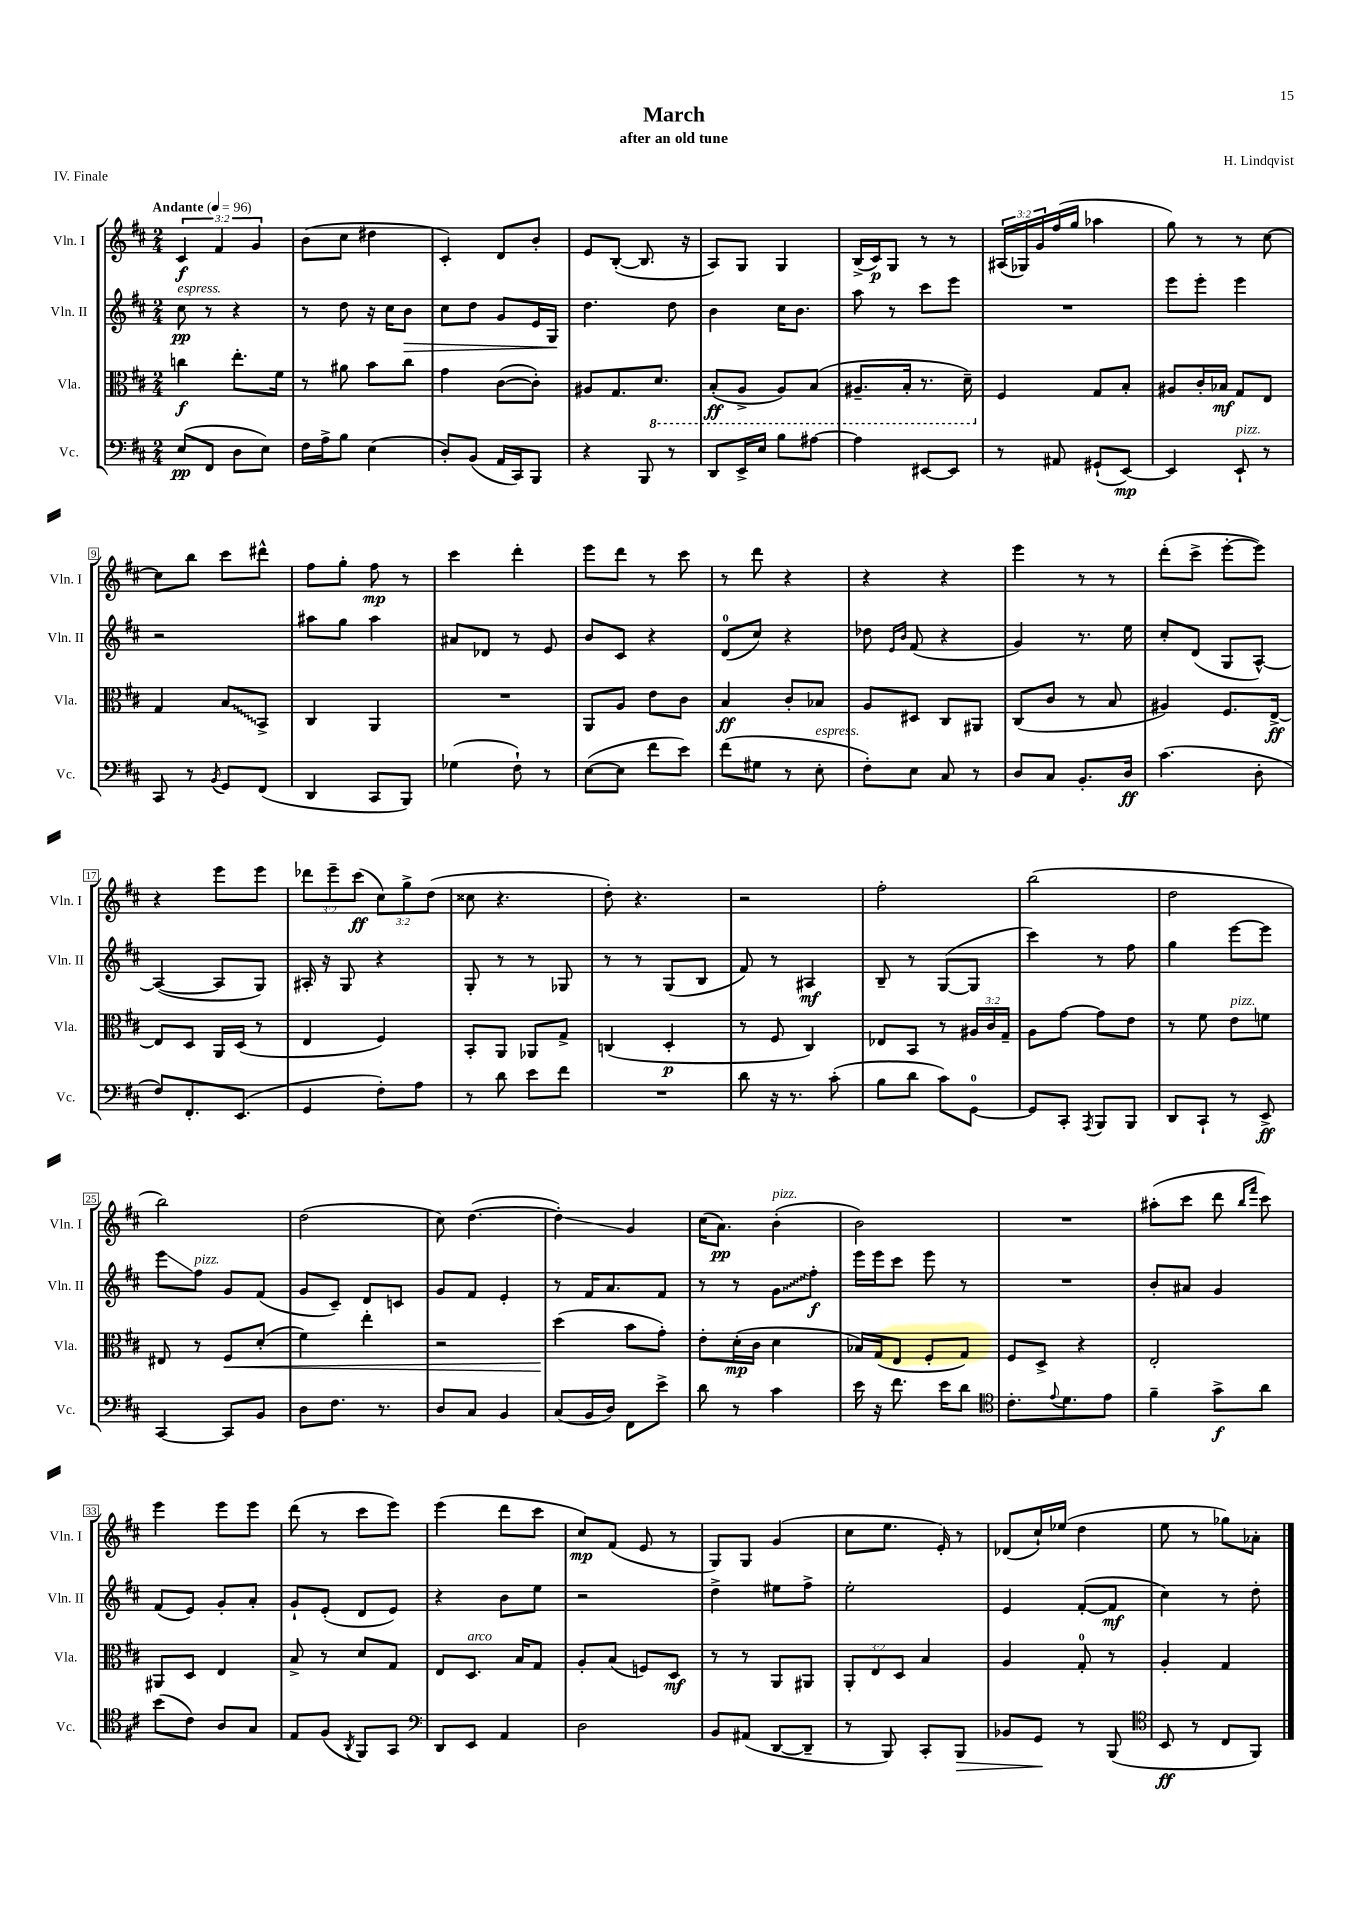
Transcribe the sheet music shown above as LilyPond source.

\header { title = "March" composer = "H. Lindqvist" subtitle = "after an old tune" piece = "IV. Finale" }
<<
\new StaffGroup <<
\new Staff = "s0" \with { instrumentName = "Vln. I" shortInstrumentName = "Vln. I" } {
    \clef treble \key d \major \numericTimeSignature \time 2/4 \override Staff.TupletNumber.text = #tuplet-number::calc-fraction-text \tempo "Andante" 4 = 96
    \tuplet 3/2 { cis'4\f fis'4 g'4 } |
    b'8( cis''8 dis''4 |
    cis'4-.) d'8 b'8-. |
    e'8 b8~-.( b8. r16 |
    a8) g8 g4 |
    b16->( cis'16\p) g8 r8 r8 |
    \tuplet 3/2 { ais16( ges16) g'16 } fis''16( g''16 aes''4 |
    g''8) r8 r8 cis''8~ |
    cis''8 b''8 cis'''8 dis'''8-^ |
    fis''8 g''8-. fis''8\mp r8 |
    cis'''4 d'''4-. |
    e'''8 d'''8 r8 cis'''8 |
    r8 d'''8 r4 |
    r4 r4 |
    e'''4 r8 r8 |
    d'''8-.( cis'''8-> e'''8~-. e'''8) |
    r4 e'''8 e'''8 |
    \tuplet 3/2 { des'''8 e'''8-- cis'''8\ff( } \tuplet 3/2 { cis''8) g''8-> d''8( } |
    cisis''8 r4. |
    d''8-.) r4. |
    r2 |
    fis''2-. |
    b''2( |
    d''2 |
    b''2) |
    d''2( |
    cis''8) d''4.~( |
    d''4-.\glissando) g'4 |
    cis''16( a'8.\pp) b'4-.^\markup { \italic "pizz." }( |
    b'2) |
    R2 |
    ais''8-.( cis'''8 d'''8 \grace { b''16 fis'''16 } cis'''8) |
    e'''4 e'''8 e'''8 |
    d'''8( r8 cis'''8 e'''8) |
    e'''4( d'''8 cis'''8 |
    cis''8\mp) fis'8( e'8 r8 |
    g8) g8 g'4( |
    cis''8 e''8. e'16-.) r8 |
    des'8( cis''16-!) ees''16( d''4 |
    e''8 r8 ges''8) aes'8-. \bar "|." |
}
\new Staff = "s1" \with { instrumentName = "Vln. II" shortInstrumentName = "Vln. II" } {
    \clef treble \key d \major \numericTimeSignature \time 2/4
    cis''8\pp^\markup { \italic "espress." } r8 r4 |
    r8 d''8 r16 cis''16 b'8\> |
    cis''8 d''8 g'8 e'16 g16\! |
    d''4. d''8 |
    b'4 cis''16 b'8. |
    a''8 r8 cis'''8 e'''8 |
    R2 |
    e'''8 e'''8-. e'''4 |
    r2 |
    ais''8 g''8 ais''4 |
    ais'8 des'8 r8 e'8 |
    b'8 cis'8 r4 |
    d'8-0( cis''8) r4 |
    des''8 \grace { e'16 b'16 } fis'8( r4 |
    g'4) r8. e''16 |
    cis''8-. d'8( g8 a8~-^) |
    a4~( a8 g8) |
    ais16-. r16 g8 r4 |
    g8-. r8 r8 ges8 |
    r8 r8 g8( b8 |
    fis'8) r8 ais4\mf |
    b8-- r8 g8~( g8 |
    cis'''4) r8 fis''8 |
    g''4 e'''8~ e'''8 |
    e'''8\glissando fis''8^\markup { \italic "pizz." } g'8 fis'8( |
    g'8 cis'8--) d'8 c'8 |
    g'8 fis'8 e'4-. |
    r8 fis'16 a'8. fis'8 |
    r8 r8 \once \override Glissando.style = #'zigzag g'8\glissando fis''8-.\f |
    e'''16 e'''16 cis'''8 e'''8 r8 |
    R2 |
    b'8-. ais'8 g'4 |
    fis'8( e'8) g'8-. a'8-. |
    g'8-! e'8-.( d'8 e'8) |
    r4 b'8 e''8 |
    r2 |
    d''4-> eis''8 fis''8-> |
    e''2-. |
    e'4 fis'8~-.( fis'8\mf |
    cis''4) r8 d''8-. \bar "|." |
}
\new Staff = "s2" \with { instrumentName = "Vla." shortInstrumentName = "Vla." } {
    \clef alto \key d \major \numericTimeSignature \time 2/4 \override Staff.TupletNumber.text = #tuplet-number::calc-fraction-text
    c''4\f e''8.-. fis'16 |
    r8 ais'8 b'8 cis''8 |
    g'4 cis'8~( cis'8-.) |
    ais8 g8. \ottava #-1 d8. |
    b,8-.\ff( a,8-> a,8) b,8( |
    ais,8.-- b,16-. r8. d16--) \ottava #0 |
    fis4 g8 b8-. |
    ais8 cis'16-. bes16\mf g8 e8 |
    g4 \once \override Glissando.style = #'zigzag b8\glissando b,8-> |
    cis4 a,4 |
    R2 |
    a,8 a8 e'8 cis'8 |
    b4\ff cis'8-. bes8 |
    a8 dis8 cis8 ais,8 |
    cis8( cis'8 r8 b8 |
    ais4) fis8. e16~->\ff |
    e8 d8 a,16 d16( r8 |
    e4 fis4) |
    b,8-. a,8 aes,8 g8-> |
    c4( d4-.\p |
    r8 fis8 cis4) |
    ees8 b,8 r8 \tuplet 3/2 { ais16 cis'16 g16-- } |
    a8 g'8~ g'8 e'8 |
    r8 fis'8 e'8^\markup { \italic "pizz." } f'8 |
    eis8 r8 fis8\< d'8-.( |
    fis'4) e''4-. |
    r2 |
    d''4\!( b'8 g'8-.) |
    e'8-. d'16-.\mp( cis'16 d'4 |
    bes16) g16( e8 fis8-. g8) |
    fis8 d8-> r4 |
    e2-. |
    ais,8 d8 e4 |
    b8-> r8 d'8 g8 |
    e8 d8.^\markup { \italic "arco" } b16 g8 |
    a8-. b8( f8) d8\mf |
    r8 r8 a,8 ais,8 |
    \tuplet 3/2 { a,8-. e8 d8 } b4 |
    a4 g8-0-. r8 |
    a4-. g4 \bar "|." |
}
\new Staff = "s3" \with { instrumentName = "Vc." shortInstrumentName = "Vc." } {
    \clef bass \key d \major \numericTimeSignature \time 2/4
    e8\pp( fis,8 d8 e8) |
    fis16 a16-> b8 e4( |
    d8-.) b,8( a,16 cis,16) b,,8 |
    r4 b,,8 r8 |
    d,8 e,16-> e16 b8 ais8~ |
    ais4 eis,8~ eis,8 |
    r8 ais,8 gis,8-!( e,8~\mp) |
    e,4 e,8-!^\markup { \italic "pizz." } r8 |
    cis,8 r8 \acciaccatura { b,8 } g,8 fis,8( |
    d,4 cis,8 b,,8) |
    ges4( fis8-!) r8 |
    e8~( e8 fis'8 e'8) |
    fis'8( gis8 r8 e8-.^\markup { \italic "espress." } |
    fis8-.) e8 cis8 r8 |
    d8 cis8 b,8.-. d16\ff |
    cis'4.( d8-. |
    fis8) fis,8.-. e,8.( |
    g,4 fis8-.) a8 |
    r8 d'8 e'8 fis'8 |
    R2 |
    d'8 r16 r8. cis'8-.( |
    b8 d'8 cis'8) g,8-0~ |
    g,8 cis,8-. \acciaccatura { a,,8 } b,,8 b,,8 |
    d,8 cis,8-! r8 e,8->\ff |
    cis,4~ cis,8 b,8 |
    d8 fis8. r8. |
    d8 cis8 b,4 |
    cis8( b,16 d16) fis,8 e'8-> |
    d'8 r8 cis'4 |
    e'16 r16 fis'8. e'16 d'8 |
    \clef tenor cis'8.-. \appoggiatura { e'8 } d'8. e'8 |
    fis'4-- g'8->\f a'8 |
    b'8( cis'8) a8 g8 |
    e8 fis8( \acciaccatura { a,8 } fis,8) g,8 |
    \clef bass d,8 e,8 a,4 |
    d2 |
    b,8 ais,8( d,8~ d,8-- |
    r8 b,,8) cis,8-. b,,8\> |
    bes,8 g,8\! r8 b,,8( |
    \clef tenor b,8\ff r8 cis8 fis,8) \bar "|." |
}
>>
>>
\layout { \context { \Score \override BarNumber.stencil = #(make-stencil-boxer 0.1 0.3 ly:text-interface::print) } }
